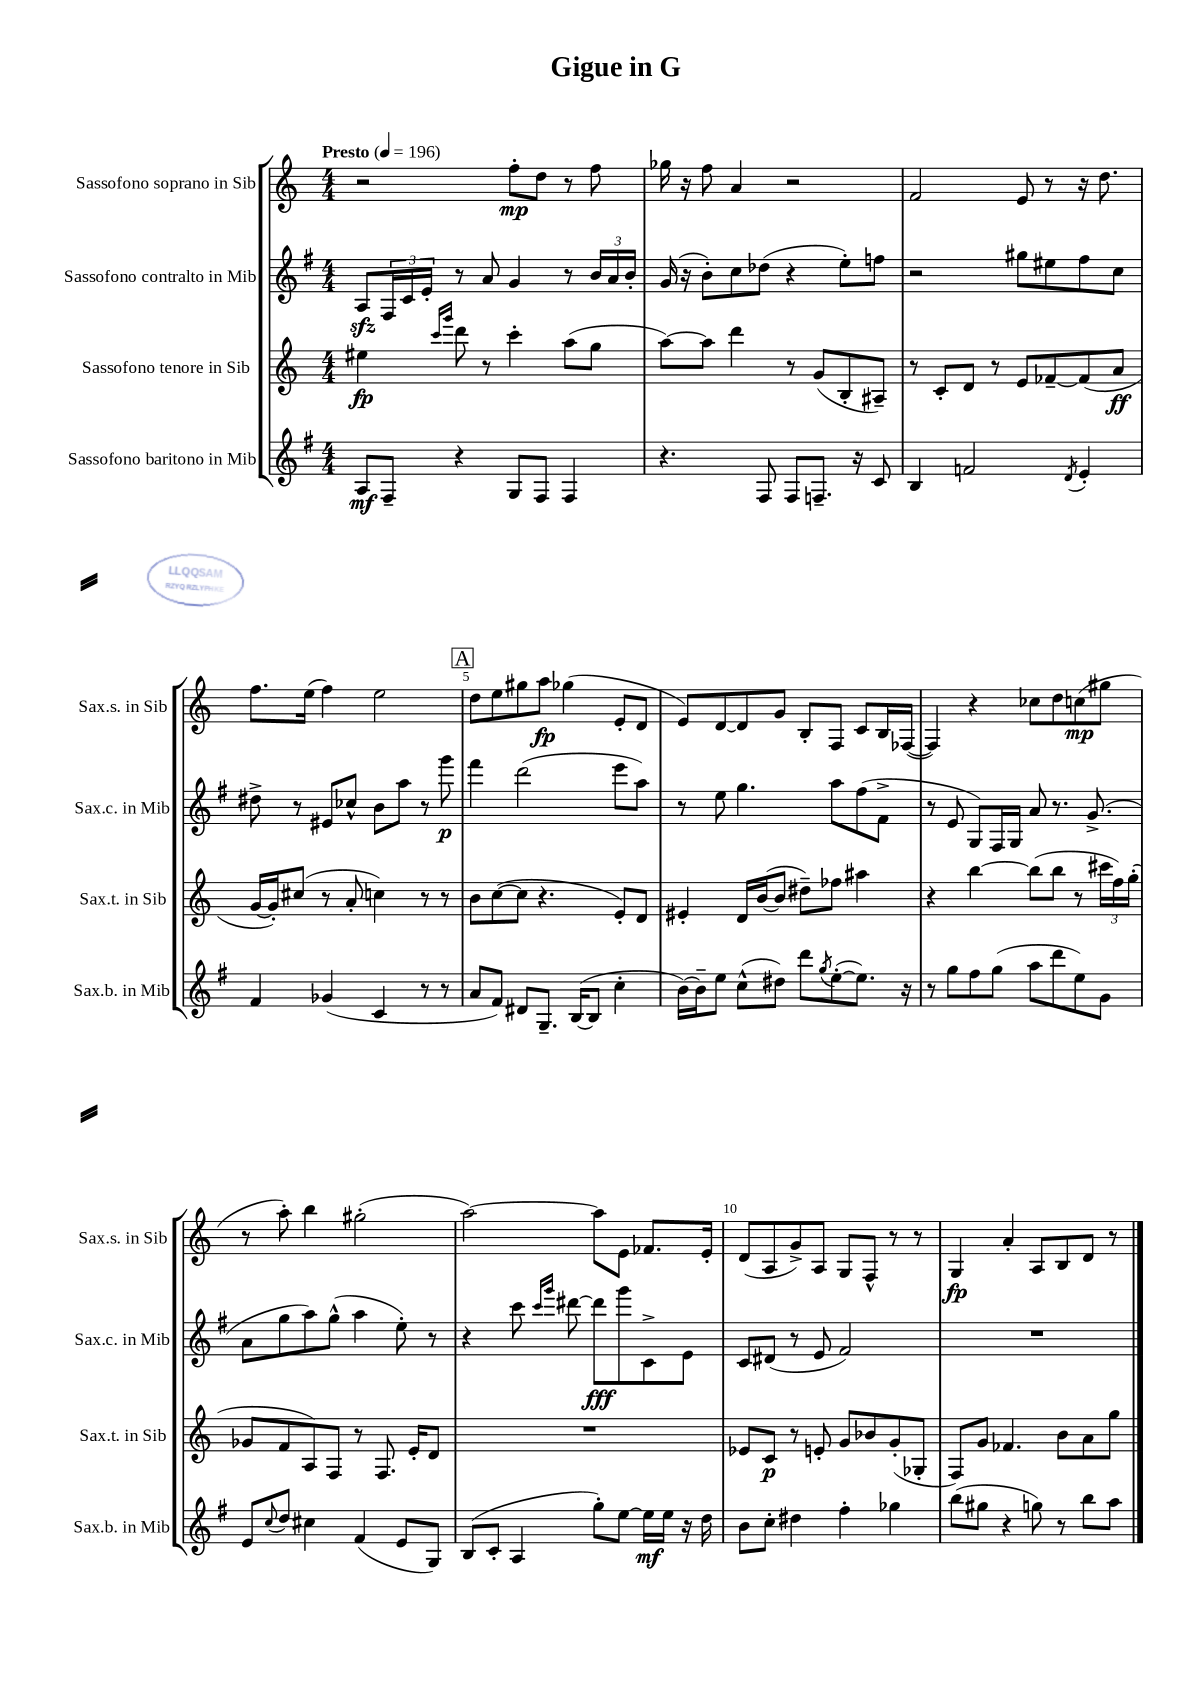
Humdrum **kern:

**kern	**kern	**kern	**kern
*staff4	*staff3	*staff2	*staff1
*clefG2	*clefG2	*clefG2	*clefG2
*k[f#]	*k[]	*k[f#]	*k[]
*M4/4	*M4/4	*M4/4	*M4/4
*MM196	*MM196	*MM196	*MM196
8A/L	4ee#\	8A/L	2r
8F#~/J	.	24F#/L	.
.	.	24c/	.
.	.	24e'/JJ	.
.	16qqccc/LL	.	.
.	16qqggg/JJ	.	.
4r	8ddd\	8r	.
.	8r	8a/	.
8G/L	4ccc'\	4g/	8ff'\L
8F#/J	.	.	8dd\J
4F#/	(8aa\L	8r	8r
.	8gg\J	24b/LL	8ff\
.	.	24a/	.
.	.	24b'/JJ	.
=	=	=	=
4.r	[8aa\L)	(16g/	16gg-\
.	.	16r	16r
.	8aa\]J	8b'\L)	8ff\
.	4ddd\	8cc\	4a/
8F#/	.	(8dd-\J	.
8F#/L	8r	4r	2r
8.F~/J	(8g/L	.	.
.	8B'/	8ee'\L)	.
16r	.	.	.
8c/	8A#~/J)	8ff\J	.
=	=	=	=
4B/	8r	2r	2f/
.	8c'/L	.	.
2f/	8d/J	.	.
.	8r	.	.
.	8e/L	8gg#\L	8e/
.	[8f-~/	8ee#\	8r
8qd/	.	.	.
4e'/	(8f-/]	8ff#\	16r
.	.	.	8.dd\
.	8a/J	8cc\J	.
=	=	=	=
4f#/	[16g/LL	8dd#^\	8.ff\L
.	16g'/]J)	.	.
.	(8cc#/J	8r	.
.	.	.	(16ee\Jk
(4g-/	8r	8e#/L	4ff\)
.	8a'/	8cc-^^/J	.
4c/	4cc\)	8b\L	2ee\
.	.	8aa\J	.
8r	8r	8r	.
8r	8r	8ggg\	.
=	=	=	=
8a/L	8b\L	4fff#\	8dd\L
8f#/J)	([8cc\	.	8ee\
8d#/L	8cc\]J	(2ddd\	8gg#\
8.G~/J	4.r	.	8aa\J
.	.	.	(4gg-\
([16B/LK	.	.	.
8B/]J	.	.	.
4cc'\	8e'/L)	8eee\L	8e'/L
.	8d/J	8aa\J)	8d/J
=	=	=	=
[16b\LL)	4e#'/	8r	8e/L)
16b~\]J	.	.	.
8ee\J	.	8ee\	[8d/
(8cc^^\L	16d/LL	4.gg\	8d/]
.	([16b/J	.	.
8dd#\J)	8b/]J	.	8g/J
8ddd\L	8dd#~\L)	.	8B'/L
8qgg/	.	.	.
([8ee'\	8ff-\J	8aa\L	8F/J
8.ee\]J)	4aa#\	(8ff#\	8c/L
.	.	8f#^\J	16B/L
16r	.	.	([16F-/JJ
=	=	=	=
8r	4r	8r	4F-/])
8gg\L	.	8e/	.
8ff#\	[4bb\	8G/L)	4r
(8gg\J	.	16F#/L	.
.	.	16G/JJ	.
8aa\L	(8bb\]L	8a/	8cc-\L
8ddd\	8bb\J	8.r	8dd\
8ee\)	8r	.	(8cc\
.	.	(8.g^/	.
8g\J	24ccc#\LL	.	8gg#\J
.	24ff\)	.	.
.	(24gg'\JJ	.	.
=	=	=	=
8e/L	8g-/L	8a\L	8r
8qqcc/	.	.	.
8dd/J	8f/	8gg\	8aa'\)
4cc#\	8A/)	8aa\)	4bb\
.	8F/J	(8gg^^\J	.
(4f#/	8r	4aa\	(2gg#'\
.	8.F/	.	.
8e/L	.	8ee'\)	.
.	16e'/LK	.	.
8G/J)	8d/J	8r	.
=	=	=	=
(8B/L	1r	4r	[2aa\)
8c'/J	.	.	.
4A/	.	8ccc\	.
.	.	16qqccc/LL	.
.	.	16qqggg/JJ	.
.	.	[8ddd#\	.
8gg'\L)	.	8ddd#\]L	8aa\]L
[8ee\J	.	8ggg\	8e\J
16ee\]LL	.	8c^\	8.f-/L
16ee\JJ	.	.	.
16r	.	8e\J	.
16dd\	.	.	16e'/Jk
=	=	=	=
8b\L	8e-/L	8c/L	(8d/L
8cc'\J	8c/J	(8d#/J	8A/
4dd#\	8r	8r	8g^/)
.	8e'/	8e/	8A/J
4ff#'\	8g/L	2f#/)	8G/L
.	8b-/	.	8F^^/J
4gg-\	(8g'/	.	8r
.	8G-'/J	.	8r
=	=	=	=
(8bb\L	8F/L)	1r	4G/
8gg#\J	8g/J	.	.
4r	4.f-/	.	4a'/
8gg\)	.	.	8A/L
8r	8b\L	.	8B/
8bb\L	8a\	.	8d/J
8aa\J	8gg\J	.	8r
==	==	==	==
*-	*-	*-	*-
